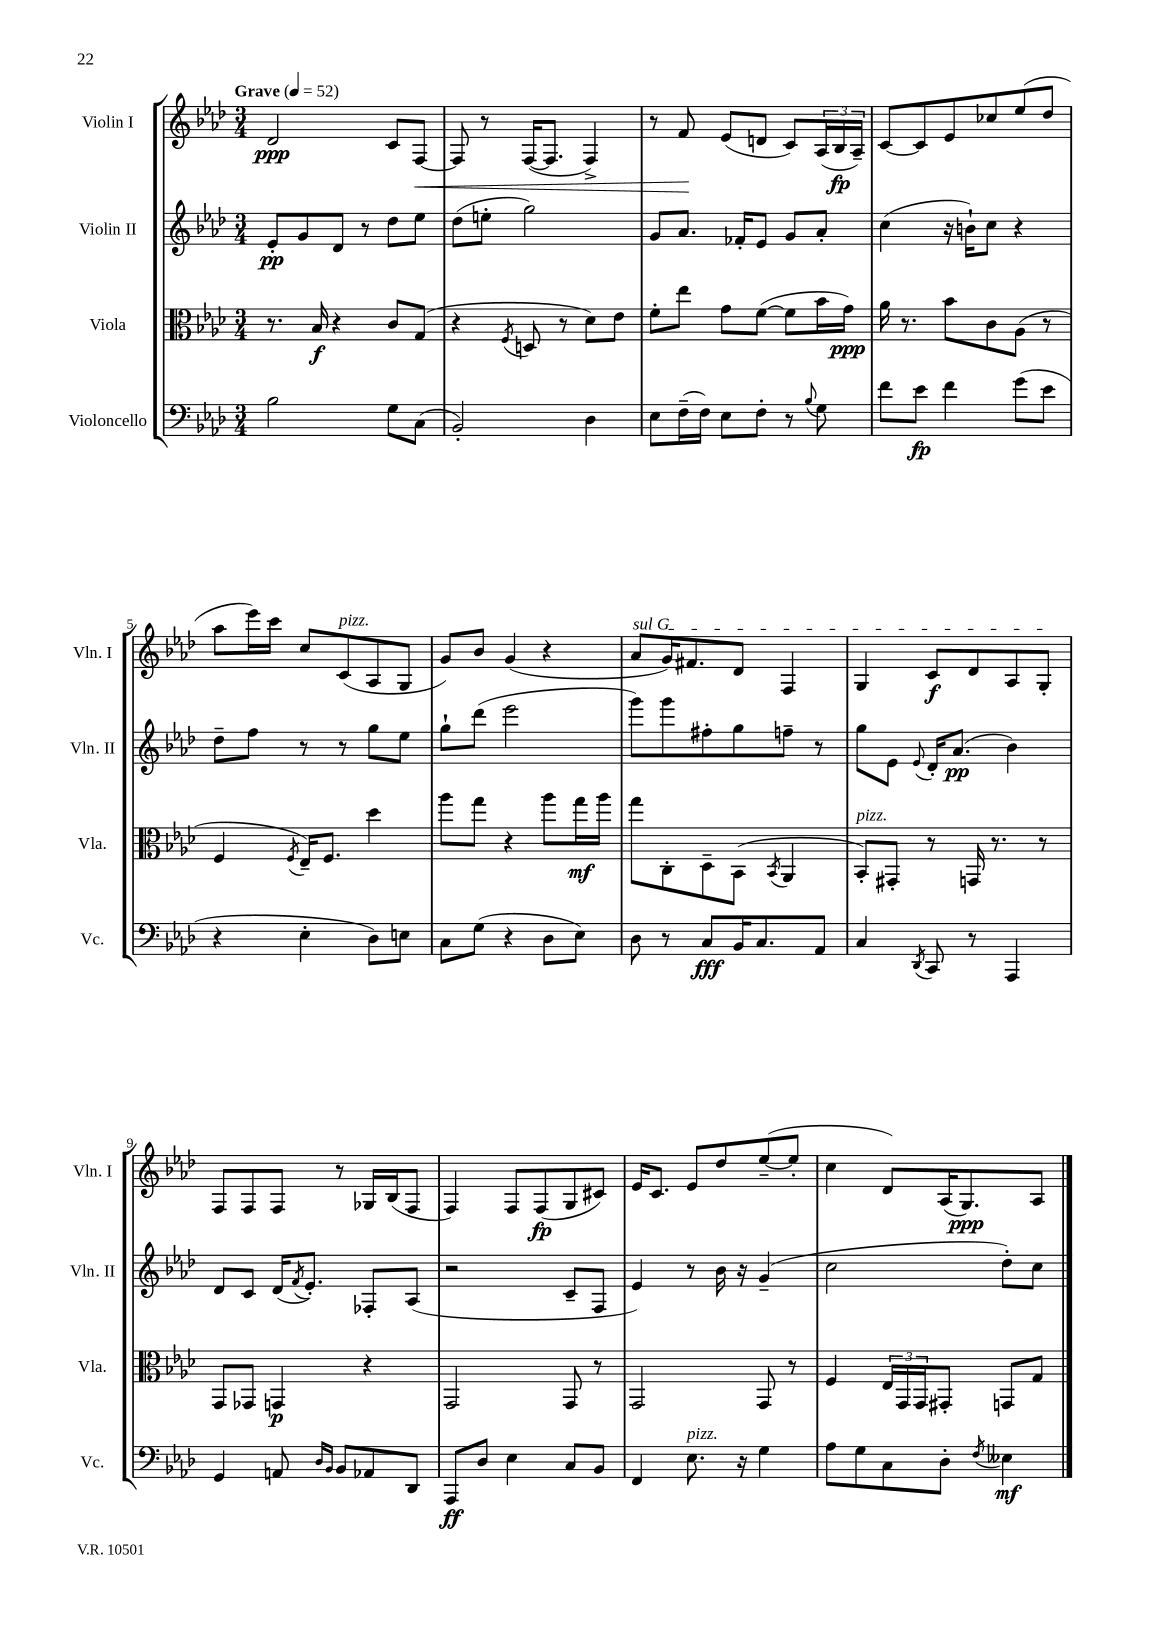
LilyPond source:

<<
\new StaffGroup <<
\new Staff = "s0" \with { instrumentName = "Violin I" shortInstrumentName = "Vln. I" } {
    \clef treble \key aes \major \numericTimeSignature \time 3/4 \tempo "Grave" 4 = 52
    des'2\ppp c'8 f8~\< |
    f8 r8 f16~( f8. f4->) |
    r8 f'8\! ees'8( d'8 c'8) \tuplet 3/2 { aes16( bes16\fp aes16--) } |
    c'8~ c'8 ees'8 ces''8 ees''8( des''8 |
    aes''8 ees'''16) c'''16 c''8 c'8^\markup { \italic "pizz." }( aes8 g8 |
    g'8) bes'8 g'4( r4 |
    \once \override TextSpanner.bound-details.left.text = \markup { \italic "sul G" } aes'8\startTextSpan g'16) fis'8. des'8 f4 |
    g4 c'8\f des'8 aes8 g8-.\stopTextSpan |
    f8 f8 f8 r8 ges16 bes16( f8 |
    f4) f8 f8\fp( g8 cis'8) |
    ees'16 c'8. ees'8 des''8 ees''8~--( ees''8-. |
    c''4 des'8) aes16( g8.\ppp) aes8 \bar "|." |
}
\new Staff = "s1" \with { instrumentName = "Violin II" shortInstrumentName = "Vln. II" } {
    \clef treble \key aes \major \numericTimeSignature \time 3/4
    ees'8-.\pp g'8 des'8 r8 des''8 ees''8 |
    des''8( e''8-. g''2) |
    g'8 aes'8. fes'16-. ees'8 g'8 aes'8-. |
    c''4( r16 b'16-!) c''8 r4 |
    des''8-- f''8 r8 r8 g''8 ees''8 |
    g''8-! des'''8( ees'''2 |
    g'''8) g'''8 fis''8-. g''8 f''8-- r8 |
    g''8 ees'8 \appoggiatura { ees'8 } des'16-. aes'8.\pp( bes'4) |
    des'8 c'8 des'16( \acciaccatura { f'8 } ees'8.-.) fes8-. aes8( |
    r2 c'8-- f8 |
    ees'4) r8 bes'16 r16 g'4--( |
    c''2 des''8-.) c''8 \bar "|." |
}
\new Staff = "s2" \with { instrumentName = "Viola" shortInstrumentName = "Vla." } {
    \clef alto \key aes \major \numericTimeSignature \time 3/4
    r8. bes16\f r4 c'8 g8( |
    r4 \acciaccatura { f8 } d8 r8 des'8) ees'8 |
    f'8-. ees''8 g'8 f'8~( f'8 bes'16 g'16\ppp) |
    aes'16 r8. bes'8 c'8 aes8( r8 |
    f4 \acciaccatura { f8 } ees16--) f8. des''4 |
    aes''8 g''8 r4 aes''8 g''16\mf aes''16 |
    g''8 c8-. des8-- bes,8( \acciaccatura { bes,8 } aes,4 |
    bes,8-.^\markup { \italic "pizz." }) gis,8-. r8 g,16 r8. r8 |
    g,8 ges,8 g,4\p r4 |
    g,2 g,8 r8 |
    g,2 g,8 r8 |
    f4 \tuplet 3/2 { ees16 g,16 g,16 } gis,8-. g,8 g8 \bar "|." |
}
\new Staff = "s3" \with { instrumentName = "Violoncello" shortInstrumentName = "Vc." } {
    \clef bass \key aes \major \numericTimeSignature \time 3/4
    bes2 g8 c8( |
    bes,2-.) des4 |
    ees8 f16--( f16) ees8 f8-. r8 \appoggiatura { bes8 } g8 |
    f'8 ees'8\fp f'4 g'8( ees'8 |
    r4 ees4-. des8) e8 |
    c8 g8( r4 des8 ees8) |
    des8 r8 c8\fff bes,16 c8. aes,8 |
    c4 \acciaccatura { des,8 } c,8 r8 aes,,4 |
    g,4 a,8 \grace { des16 bes,16 } bes,8 aes,8 des,8 |
    aes,,8\ff des8 ees4 c8 bes,8 |
    f,4 ees8.^\markup { \italic "pizz." } r16 g4 |
    aes8 g8 c8 des8-. \acciaccatura { f8 } eeses4\mf \bar "|." |
}
>>
>>
